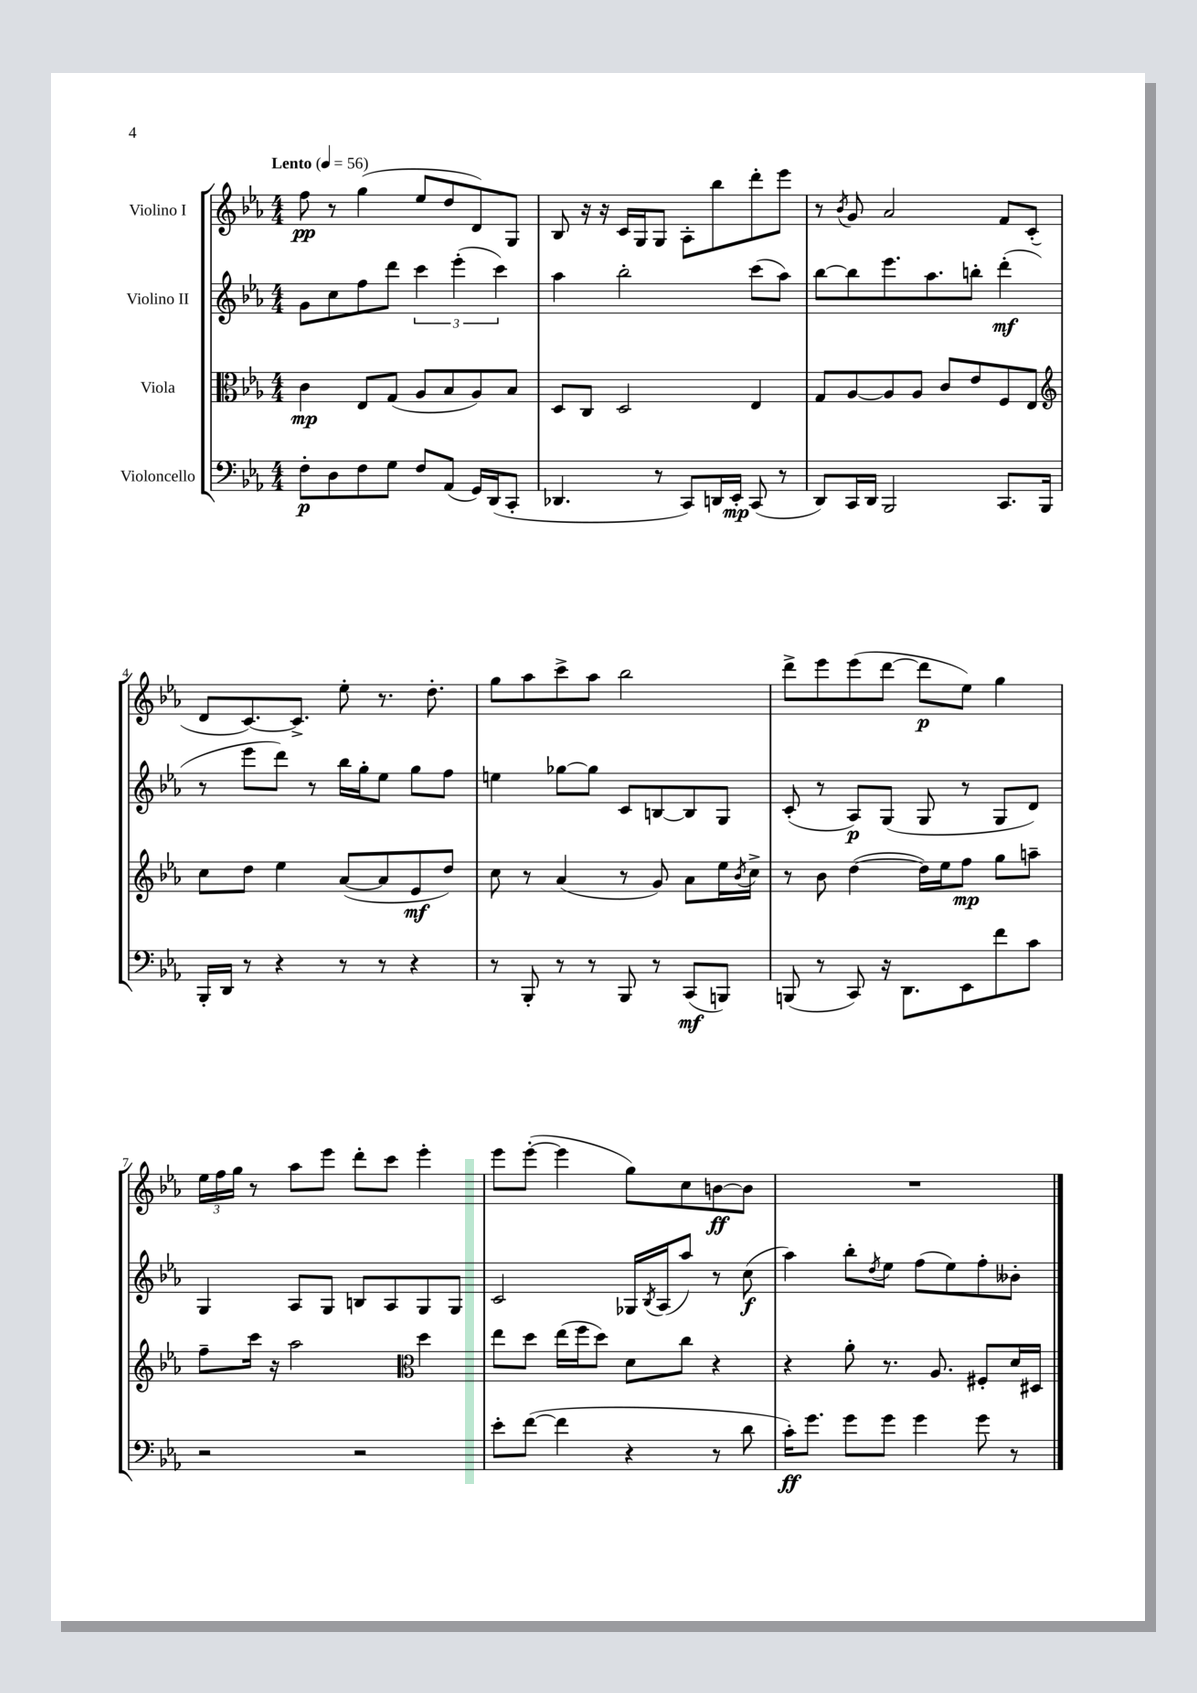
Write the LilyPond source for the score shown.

<<
\new StaffGroup <<
\new Staff = "s0" \with { instrumentName = "Violino I" } {
    \clef treble \key ees \major \numericTimeSignature \time 4/4 \tempo "Lento" 4 = 56
    f''8\pp r8 g''4( ees''8 d''8 d'8) g8 |
    bes8 r16 r16 c'16 g16 g8 aes8-. bes''8 d'''8-. ees'''8 |
    r8 \acciaccatura { bes'8 } g'8 aes'2 f'8 c'8-.( |
    d'8 c'8.~) c'8.-> ees''8-. r8. d''8.-. |
    g''8 aes''8 c'''8-> aes''8 bes''2 |
    d'''8-> ees'''8 ees'''8( d'''8~ d'''8\p ees''8) g''4 |
    \tuplet 3/2 { ees''16 f''16 g''16 } r8 aes''8 ees'''8 d'''8-. c'''8 ees'''4-. |
    ees'''8 ees'''8~-.( ees'''4 g''8) c''8 b'8~\ff b'8 |
    R1 \bar "|." |
}
\new Staff = "s1" \with { instrumentName = "Violino II" } {
    \clef treble \key ees \major \numericTimeSignature \time 4/4
    g'8 c''8 f''8 d'''8 \tuplet 3/2 { c'''4 ees'''4-.( c'''4) } |
    aes''4 bes''2-. c'''8( aes''8) |
    bes''8~ bes''8 ees'''8. aes''8. b''8-. d'''4-.\mf( |
    r8 ees'''8 d'''8) r8 bes''16 g''16-. ees''8 g''8 f''8 |
    e''4 ges''8~ ges''8 c'8 b8~ b8 g8 |
    c'8-.( r8 aes8\p) g8( g8 r8 g8 d'8) |
    g4 aes8 g8 b8 aes8 g8 g8 |
    c'2 ges16 \acciaccatura { bes8 } aes16( aes''8) r8 c''8\f( |
    aes''4) bes''8-. \acciaccatura { d''8 } ees''8 f''8( ees''8) f''8-. beses'8-. \bar "|." |
}
\new Staff = "s2" \with { instrumentName = "Viola" } {
    \clef alto \key ees \major \numericTimeSignature \time 4/4
    c'4\mp ees8 g8( aes8 bes8 aes8) bes8 |
    d8 c8 d2 ees4 |
    g8 aes8~ aes8 aes8 c'8 ees'8 f8 ees8 |
    \clef treble c''8 d''8 ees''4 aes'8~( aes'8 ees'8\mf d''8) |
    c''8 r8 aes'4( r8 g'8) aes'8 ees''16 \acciaccatura { bes'8 } c''16-> |
    r8 bes'8 d''4~( d''16) ees''16 f''8\mp g''8 a''8-- |
    f''8-- c'''16 r16 aes''2 \clef alto d''4 |
    ees''8 d''8 ees''16( f''16 d''8) d'8 c''8 r4 |
    r4 aes'8-. r8. aes8. fis8-. d'16 dis16 \bar "|." |
}
\new Staff = "s3" \with { instrumentName = "Violoncello" } {
    \clef bass \key ees \major \numericTimeSignature \time 4/4
    f8-.\p d8 f8 g8 f8 aes,8( g,16) d,16( c,8-. |
    des,4. r8 c,8) d,16 ees,16-.\mp c,8( r8 |
    d,8) c,16 d,16 bes,,2 c,8. bes,,16 |
    bes,,16-. d,16 r8 r4 r8 r8 r4 |
    r8 bes,,8-. r8 r8 bes,,8 r8 c,8\mf( b,,8) |
    b,,8( r8 c,8) r16 d,8. ees,8 f'8 c'8 |
    r2 r2 |
    ees'8-. f'8~( f'4 r4 r8 d'8 |
    c'16-.\ff) g'8. g'8 g'8 g'4 g'8 r8 \bar "|." |
}
>>
>>
